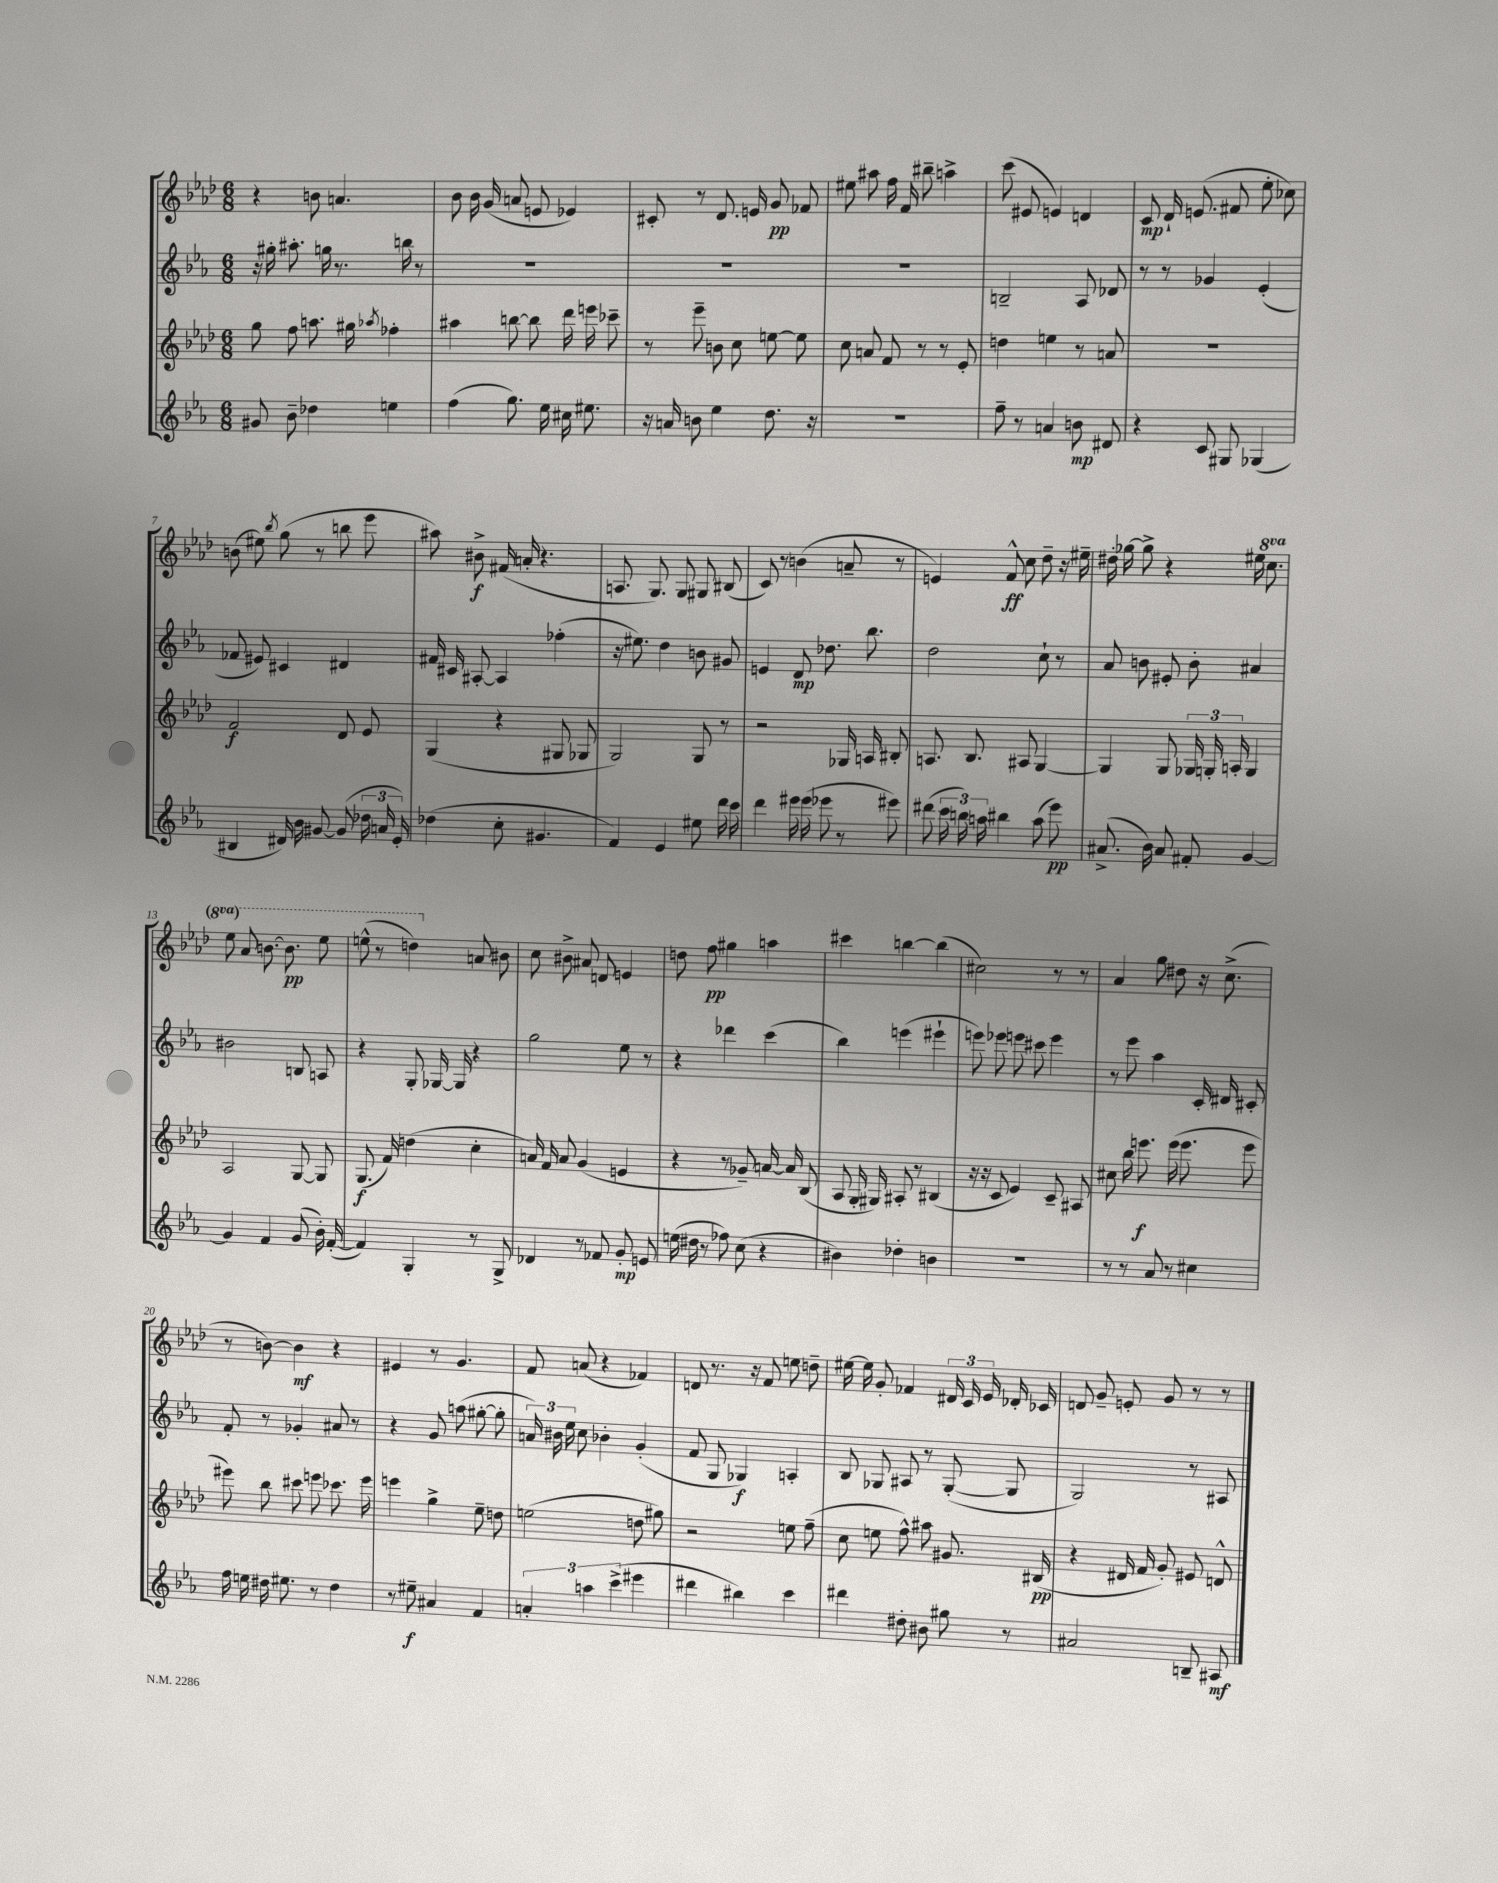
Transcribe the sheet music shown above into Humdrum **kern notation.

**kern	**kern	**kern	**kern
*staff4	*staff3	*staff2	*staff1
*clefG2	*clefG2	*clefG2	*clefG2
*k[b-e-a-]	*k[b-e-a-d-]	*k[b-e-a-]	*k[b-e-a-d-]
*M6/8	*M6/8	*M6/8	*M6/8
8g#	8gg	16r	4r
.	.	16gg#'	.
8b-~	8ff	8.aa#'	.
4dd-	8.aa	.	8b
.	.	16gg	.
.	.	8.r	4.a
.	16gg#	.	.
.	8qaa-	.	.
4ee	4ff-'	.	.
.	.	16bb	.
.	.	8r	.
=	=	=	=
(4ff	4aa#	2.r	8b-
.	.	.	16b-
.	.	.	(16g
8.gg)	[8bb	.	8a
.	8bb]	.	8e
16ee-	.	.	.
16cc#	16ddd-	.	4e-)
8.ee#	16eee	.	.
.	8ccc-~	.	.
=	=	=	=
16r	8r	2.r	8c#'
16a	.	.	.
8b	8eee-~	.	8r
4ee-	8b	.	8.d-
.	8cc	.	.
.	.	.	16e
8.dd	[8ee	.	8g
.	8ee]	.	8f-
16r	.	.	.
=	=	=	=
2.r	8cc	2.r	8ee#
.	8a	.	8aa#
.	8f	.	16ff
.	.	.	16f
.	8r	.	8bb#~
.	8r	.	4aa^
.	8e-'	.	.
=	=	=	=
8ff~	4dd	2B~	(8ccc
8r	.	.	8e#
4a	4ee	.	4e)
8b	8r	8A-	4d
8d#	8a	8d-	.
=	=	=	=
4r	2.r	8r	8c
.	.	8r	16d-`
.	.	.	(8.e
8c	.	4g-	.
8G#	.	.	8f#
(4G-	.	(4e-'	8ee-'
.	.	.	8cc-)
=	=	=	=
4B#	2f	8f-	(8b
.	.	8e#)	8ee#)
.	.	.	8qbb-
16d#)	.	4c#	(8gg
16b-	.	.	.
[8g#	.	.	8r
(8g#]	8d-	4d#	8bb
24dd-	8e-	.	8eee-
24a	.	.	.
24e-')	.	.	.
=	=	=	=
(4dd-	(4G	16f#	8aa#)
.	.	16c#	.
.	.	[8A#'	8b#^
8cc'	4r	4A#]	(16f#
.	.	.	16a'
4.g#	.	.	4.r
.	8G#	(4ff-'	.
.	8G-	.	.
=	=	=	=
4f)	2G)	16r	8.A
.	.	8.ee#)	.
.	.	.	8.G)
4e-	.	4dd	.
.	.	.	8G
8ee#	8G	8b	8G#
16ddd	8r	8g#	(8B#
16ccc	.	.	.
=	=	=	=
4ddd	2r	4e	8c)
.	.	.	8r
16eee#	.	8d	(4b
(16eee#	.	.	.
8eee-	.	8.dd-	.
8r	16G-	.	8a~
.	16A	8.bb-	.
8eee#)	8B#'	.	8r
=	=	=	=
(8ddd#	8.A	2dd	4e)
24ccc	.	.	.
24bb)	.	.	.
.	8.B-	.	.
24aa	.	.	.
4bb#	.	.	8f^^
.	8A#	.	8cc
(8aa	[4G	8cc`	8dd-~
8eee-)	.	8r	16r
.	.	.	16ee#~
=	=	=	=
(8.a#^	4G]	8a-	16dd#'
.	.	.	[16gg-
.	.	8b	8gg-^]
16b-)	.	.	.
8a#	8G	8e#'	4r
8f#'	24G-	8b'	.
.	24G'	.	.
.	24A'	.	.
[4g	4G	4a#	16ee#
.	.	.	8.ccc
=	=	=	=
4g]	2A-	2b#	8eee-
.	.	.	8aa-
4f	.	.	[8.bb
.	.	.	8.bb]
(8g	[8G	8B	.
16b-')	8G]	8A	8eee-
([16f'	.	.	.
=	=	=	=
4f])	(8.G	4r	(8eee^^
.	.	.	8r
.	16f)	.	.
4G'	(4dd	8G'	4ddd)
.	.	[16G-	.
.	.	16G-]	.
8r	4cc'	4r	8a
8G^	.	.	8b#
=	=	=	=
4d-	16a)	2gg	8cc
.	16f	.	.
.	8a	.	8b#^
8r	(4g	.	8a#
8f-	.	.	8d
8g'	4e	8ee-	4e
8e	.	8r	.
=	=	=	=
(16ee	4r	4r	8dd
16dd#	.	.	.
8r	.	.	8ff
8ff-)	8r	4ddd-	4gg#
(8cc	8g-~)	.	.
4r	[16a	(4ccc	4aa
.	16a]	.	.
.	(8B-	.	.
=	=	=	=
4b#)	8A-	4bb-)	4ccc#
.	16G'	.	.
.	16G#)	.	.
4dd-'	8A#'	(4eee	[4bb
.	8r	.	.
4b	(4B#	4eee#`	(4bb]
=	=	=	=
2.r	16r	8eee)	2cc#)
.	16r	.	.
.	8c	8eee-	.
.	4e-)	8eee	.
.	.	8ccc#	.
.	8c~	4eee	8r
.	8A#	.	8r
=	=	=	=
8r	8cc#	8r	4a-
8r	16bb-	8eee-	.
.	8.eee	.	.
8a-	.	4aa-	8gg
8r	(16eee	.	8dd#
.	8.eee	.	.
4cc#	.	16c'	16r
.	.	16d#	(8.cc^
.	8eee	8c#'	.
=	=	=	=
16ff	8eee#)	8f'	8r
16ee	.	.	.
16dd#	8bb-	8r	[8b)
8.ee#	.	.	.
.	8ccc#	4g-'	4b]
8r	8eee	.	.
4dd#	8.ccc-	8a#	4r
.	.	8r	.
.	16eee	.	.
=	=	=	=
8r	4eee	4r	4e#
8ee#~	.	.	.
4a#	4gg^	8g	8r
.	.	(8aa	4.g
4f	8ee-~	[8gg#'	.
.	8dd	8gg#']	.
=	=	=	=
6a'	(2ee	24a)	8f
.	.	24b#	.
.	.	24ee-	.
.	.	8cc	(8a
6aa	.	.	.
.	.	4b-'	4r
(6ccc^	.	.	.
4eee#	8dd	(4g'	4f-)
.	8gg#)	.	.
=	=	=	=
4ddd#	2r	8f	8d
.	.	8G	8.r
4bb#)	.	4G-)	.
.	.	.	16r
.	.	.	8f
4ccc	8ee	4A'	8ee
.	(8ff~	.	8dd~
=	=	=	=
4ddd#	8cc	8B-	[16ee#
.	.	.	16ee#]
.	8ee	8G-	8g'
8dd#'	8ff^^)	8A#	4f-
8b#	8aa#	8r	.
8gg#	8.g#	([8G-'	24d#
.	.	.	24c
.	.	.	24e-
8r	.	8G-]	16d-'
.	(16B#	.	16c-
=	=	=	=
2a#	4r	2G)	8d
.	.	.	8g~
.	16d#	.	8e'
.	16f	.	.
.	8g')	.	8g
8B~	8e#	8r	8r
8A#	8d^^	8A#	8r
==	==	==	==
*-	*-	*-	*-
